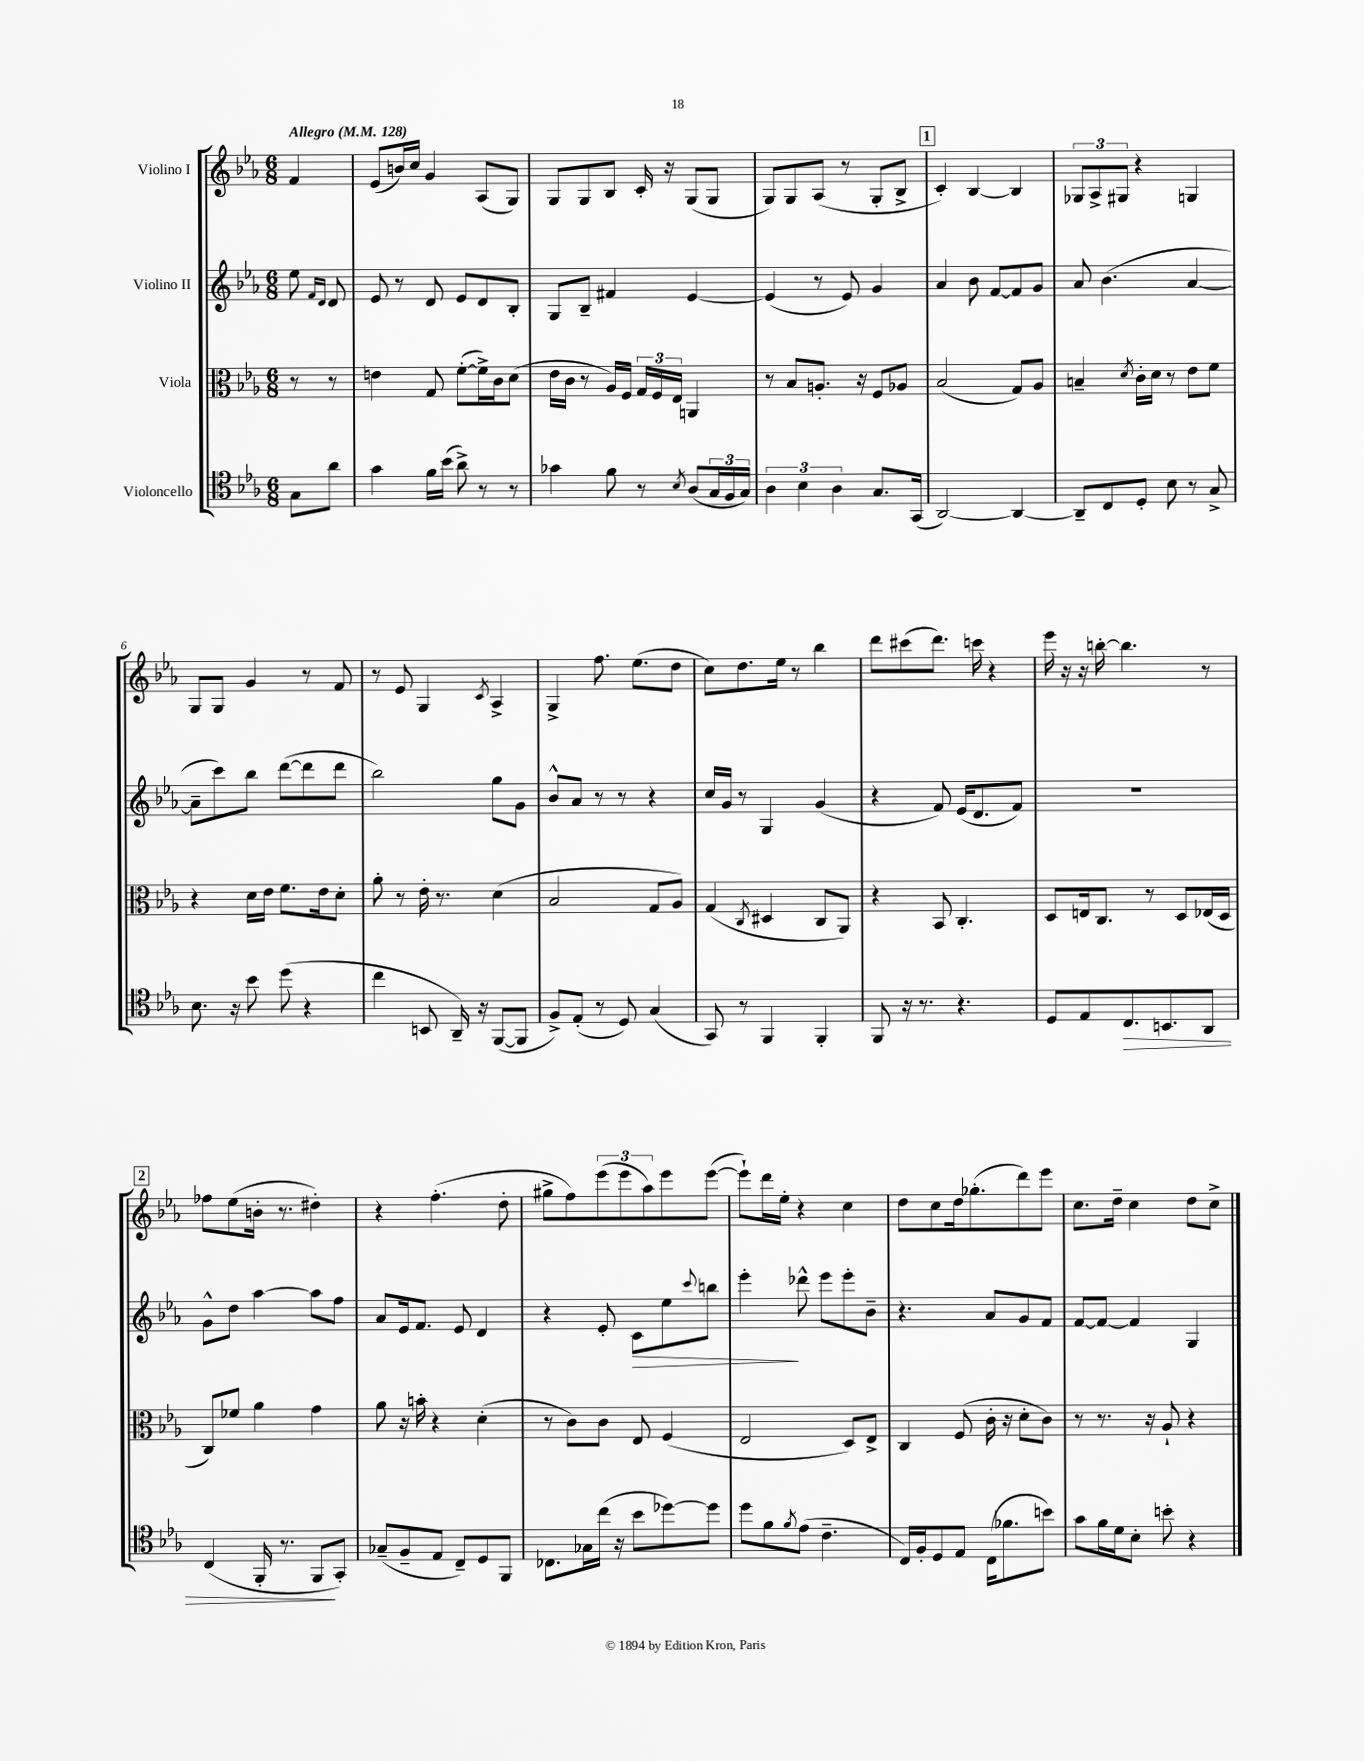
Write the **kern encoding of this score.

**kern	**dynam	**kern	**kern	**dynam	**kern
*part4	*part4	*part3	*part2	*part2	*part1
*staff4	*staff4	*staff3	*staff2	*staff2	*staff1
*I"Violoncello	*	*I"Viola	*I"Violino II	*	*I"Violino I
*clefC4	*	*clefC3	*clefG2	*	*clefG2
*k[b-e-a-]	*	*k[b-e-a-]	*k[b-e-a-]	*	*k[b-e-a-]
*M6/8	*	*M6/8	*M6/8	*	*M6/8
*MM128	*	*MM128	*MM128	*	*MM128
=	=	=	=	=	=
!	!	!	!	!	!LO:TX:a:B:t=Allegro
8G\L	.	8r	8ee-\	.	4f/
.	.	.	16qqf/LL	.	.
.	.	.	16qqd/JJ	.	.
8a-\J	.	8r	8d/	.	.
=1	=1	=1	=1	=1	=1
4g\	.	4en\	8e-/	.	(8e-/L
.	.	.	8r	.	16bn/L)
.	.	.	.	.	16cc/JJ
16f\LL	.	8G/	8d/	.	4g/
(16b-\JJ	.	.	.	.	.
8a-^\)	.	([8f'\L	8e-/L	.	.
8r	.	16f^\L])	8d/	.	(8A-/L
.	.	16c\J	.	.	.
8r	.	(8d\J	8B-'/J	.	8G/J)
=2	=2	=2	=2	=2	=2
4g-X\	.	16e-\LL	8G/L	.	8G/L
.	.	16c\JJ	.	.	.
.	.	8r	8B-~/J	.	8G/
8f\	.	16A-/LL)	4f#X/	.	8B-/J
.	.	16F/JJ	.	.	.
8r	.	24G/LL	.	.	16c'/
.	.	24F/	.	.	.
.	.	.	.	.	16r
.	.	24E-/JJ	.	.	.
8qB-/	.	.	.	.	.
(8A-/L	.	4AAn/	[4e-/	.	(8G/L
24G/L	.	.	.	.	8G/J
24F/	.	.	.	.	.
24G/JJ)	.	.	.	.	.
=3	=3	=3	=3	=3	=3
6A-\	.	8r	(4e-/]	.	8G/L)
.	.	8B-/L	.	.	8G/
6B-\	.	.	.	.	.
.	.	8.An'/J	8r	.	(8A-/J
6A-\	.	.	.	.	.
.	.	.	8e-/)	.	8r
.	.	16r	.	.	.
8.G/L	.	8F/L	4g/	.	8G'/L
.	.	8A-X/J	.	.	8B-^/J
(16GG/Jk	.	.	.	.	.
!!LO:REH:place=s1:t=1
=4	=4	=4	=4	=4	=4
[2AA-/)	.	(2B-/	4a-/	.	4c'/)
.	.	.	8b-\	.	[4B-/
.	.	.	[8f/L	.	.
4AA-/_	.	8G/L)	8f/]	.	4B-/]
.	.	8A-/J	8g/J	.	.
=5	=5	=5	=5	=5	=5
8AA-~/L]	.	4Bn~/	8a-/	.	12G-X/L
.	.	.	.	.	12A-^/
8C/	.	.	(4.b-\	.	.
.	.	.	.	.	12G#X/J
.	.	8qd/	.	.	.
8D'/J	.	16c'\LL	.	.	4r
.	.	16d\JJ	.	.	.
8B-\	.	8r	.	.	.
8r	.	8e-\L	[4a-/	.	4Gn/
8G^/	.	8f\J	.	.	.
!!LO:LB:g=z
=6	=6	=6	=6	=6	=6
8.B-\	.	4r	8a-~\L]	.	8G/L
.	.	.	8ccc\)	.	8G/J
16r	.	.	.	.	.
8b-\	.	16d\LL	8bb-\J	.	4g/
.	.	16e-\JJ	.	.	.
(8dd\	.	8.f\L	([8ddd\L	.	.
4r	.	.	8ddd\]	.	8r
.	.	16e-\k	.	.	.
.	.	8d'\J	8ddd\J	.	8f/
=7	=7	=7	=7	=7	=7
4cc\	.	8a-'\	2bb-\)	.	8r
.	.	8r	.	.	8e-/
8BBn/	.	16e-'\	.	.	4G/
.	.	8.r	.	.	.
16AA-~/)	.	.	.	.	.
16r	.	.	.	.	.
.	.	.	.	.	8qc/
([8FF/L	.	(4d\	8gg\L	.	4A-^/
8FF/J]	.	.	8g\J	.	.
=8	=8	=8	=8	=8	=8
8F^/L)	.	2B-/	8b-^^/L	.	4G^/
(8E-'/J	.	.	8a-/J	.	.
8r	.	.	8r	.	8.ff\
8D/)	.	.	8r	.	.
.	.	.	.	.	(8.ee-\L
(4G/	.	8G/L	4r	.	.
.	.	8A-/J)	.	.	8dd\J
=9	=9	=9	=9	=9	=9
8GG/)	.	(4G/	16cc/LL	.	8cc\L)
.	.	.	16g/JJ	.	.
8r	.	.	8r	.	8.dd\
.	.	8qC/	.	.	.
4FF/	.	4D#X/	4G/	.	.
.	.	.	.	.	16ee-\Jk
.	.	.	.	.	8r
4FF'/	.	8C/L	(4g/	.	4bb-\
.	.	8AA-/J)	.	.	.
=10	=10	=10	=10	=10	=10
8FF/	.	4r	4r	.	8ddd\L
16r	.	.	.	.	(8ccc#X\
8.r	.	.	.	.	.
.	.	8BB-/	8f/)	.	8.ddd\J)
4.r	.	4.C'/	(16e-/KL	.	.
.	.	.	8.d/	.	16cccn\
.	.	.	.	.	4r
.	.	.	8f/J)	.	.
=11	=11	=11	=11	=11	=11
8D/L	.	8D/L	2.r	.	16eee-\
.	.	.	.	.	16r
8E-/	.	16En/k	.	.	16r
.	.	8.C/J	.	.	[16bbn'\
!	!LO:HP:b	!	!	!	!
8.C/	>	.	.	.	4.bb\]
.	.	8r	.	.	.
8.BBn/	.	.	.	.	.
.	.	8D/L	.	.	.
8AA-/J	.	(16E-X/L	.	.	8r
.	.	16D/JJ	.	.	.
!!LO:LB:g=z
!!LO:REH:place=s1:t=2
=12	=12	=12	=12	=12	=12
(4C/	.	8C/L)	8g^^\L	.	8ff-X\L
.	.	8f-X/J	8dd\J	.	(8ee-\
16FF'/	.	4a-\	[4aa-\	.	16bn'\Jk
8.r	.	.	.	.	8.r
8FF/L	.	4g\	8aa-\L]	.	4dd#X'\)
8GG'/J)	]	.	8ff\J	.	.
=13	=13	=13	=13	=13	=13
(8G-X~/L	.	8a-\	8a-/L	.	4r
8F~/	.	16r	16e-/k	.	.
.	.	16bn'\	8.f/J	.	.
8E-/J	.	4r	.	.	(4.ff'\
8C~/L)	.	.	8e-/	.	.
8D/	.	(4d'\	4d/	.	.
8FF/J	.	.	.	.	8dd'\
=14	=14	=14	=14	=14	=14
8.C-X\L	.	8r	4r	.	8gg#X^\L
.	.	8c\L)	.	.	8ff\)
16G-X\L	.	.	.	.	.
(16cc\JJ	.	8c\J	8e-'/	.	(12eee-\
16r	.	.	.	.	.
.	.	.	.	.	12eee-\
!	!	!	!	!LO:HP:b	!
8b-\L	.	8E-/	8c\L	>	.
.	.	.	.	.	12aa-\)
[8dd-X\)	.	(4F/	8ee-\	.	8eee-\
.	.	.	8qqccc/	.	.
8dd-\J]	.	.	8bbn\J	.	([8eee-\J
=15	=15	=15	=15	=15	=15
8dd\L	.	2E-/	4eee-'\	.	8eee-`\L])
8f\	.	.	.	.	16ddd\L
.	.	.	.	.	16ee-'\JJ
8qf/	.	.	.	.	.
(8e-\J	.	.	8ddd-X^^\	]	4r
4.c~\	.	.	8eee-\L	.	.
.	.	8D/L)	8eee-'\	.	4cc\
.	.	8E-^/J	8b-~\J	.	.
=16	=16	=16	=16	=16	=16
16C/LL)	.	4C/	4.r	.	8dd\L
16F'/J	.	.	.	.	.
8D/	.	.	.	.	8cc\
8E-/J	.	(8F/	.	.	16dd\k
.	.	.	.	.	(8.gg-X'\
(16C\KL	.	16c'\	8a-/L	.	.
8.f-X\	.	16r	.	.	.
.	.	8d'\L	8g/	.	8ddd\)
8bn\J)	.	8c\J)	8f/J	.	8eee-\J
=17	=17	=17	=17	=17	=17
8g\L	.	8r	[8f/L	.	8.cc\L
16f\L	.	8.r	8f/J_	.	.
16d\J	.	.	.	.	16dd~\Jk
8B-'\J	.	.	4f/]	.	4cc\
.	.	16r	.	.	.
8bn'\	.	8A-`/	.	.	.
4r	.	4r	4G/	.	8dd\L
.	.	.	.	.	8cc^\J
==	==	==	==	==	==
*-	*-	*-	*-	*-	*-
